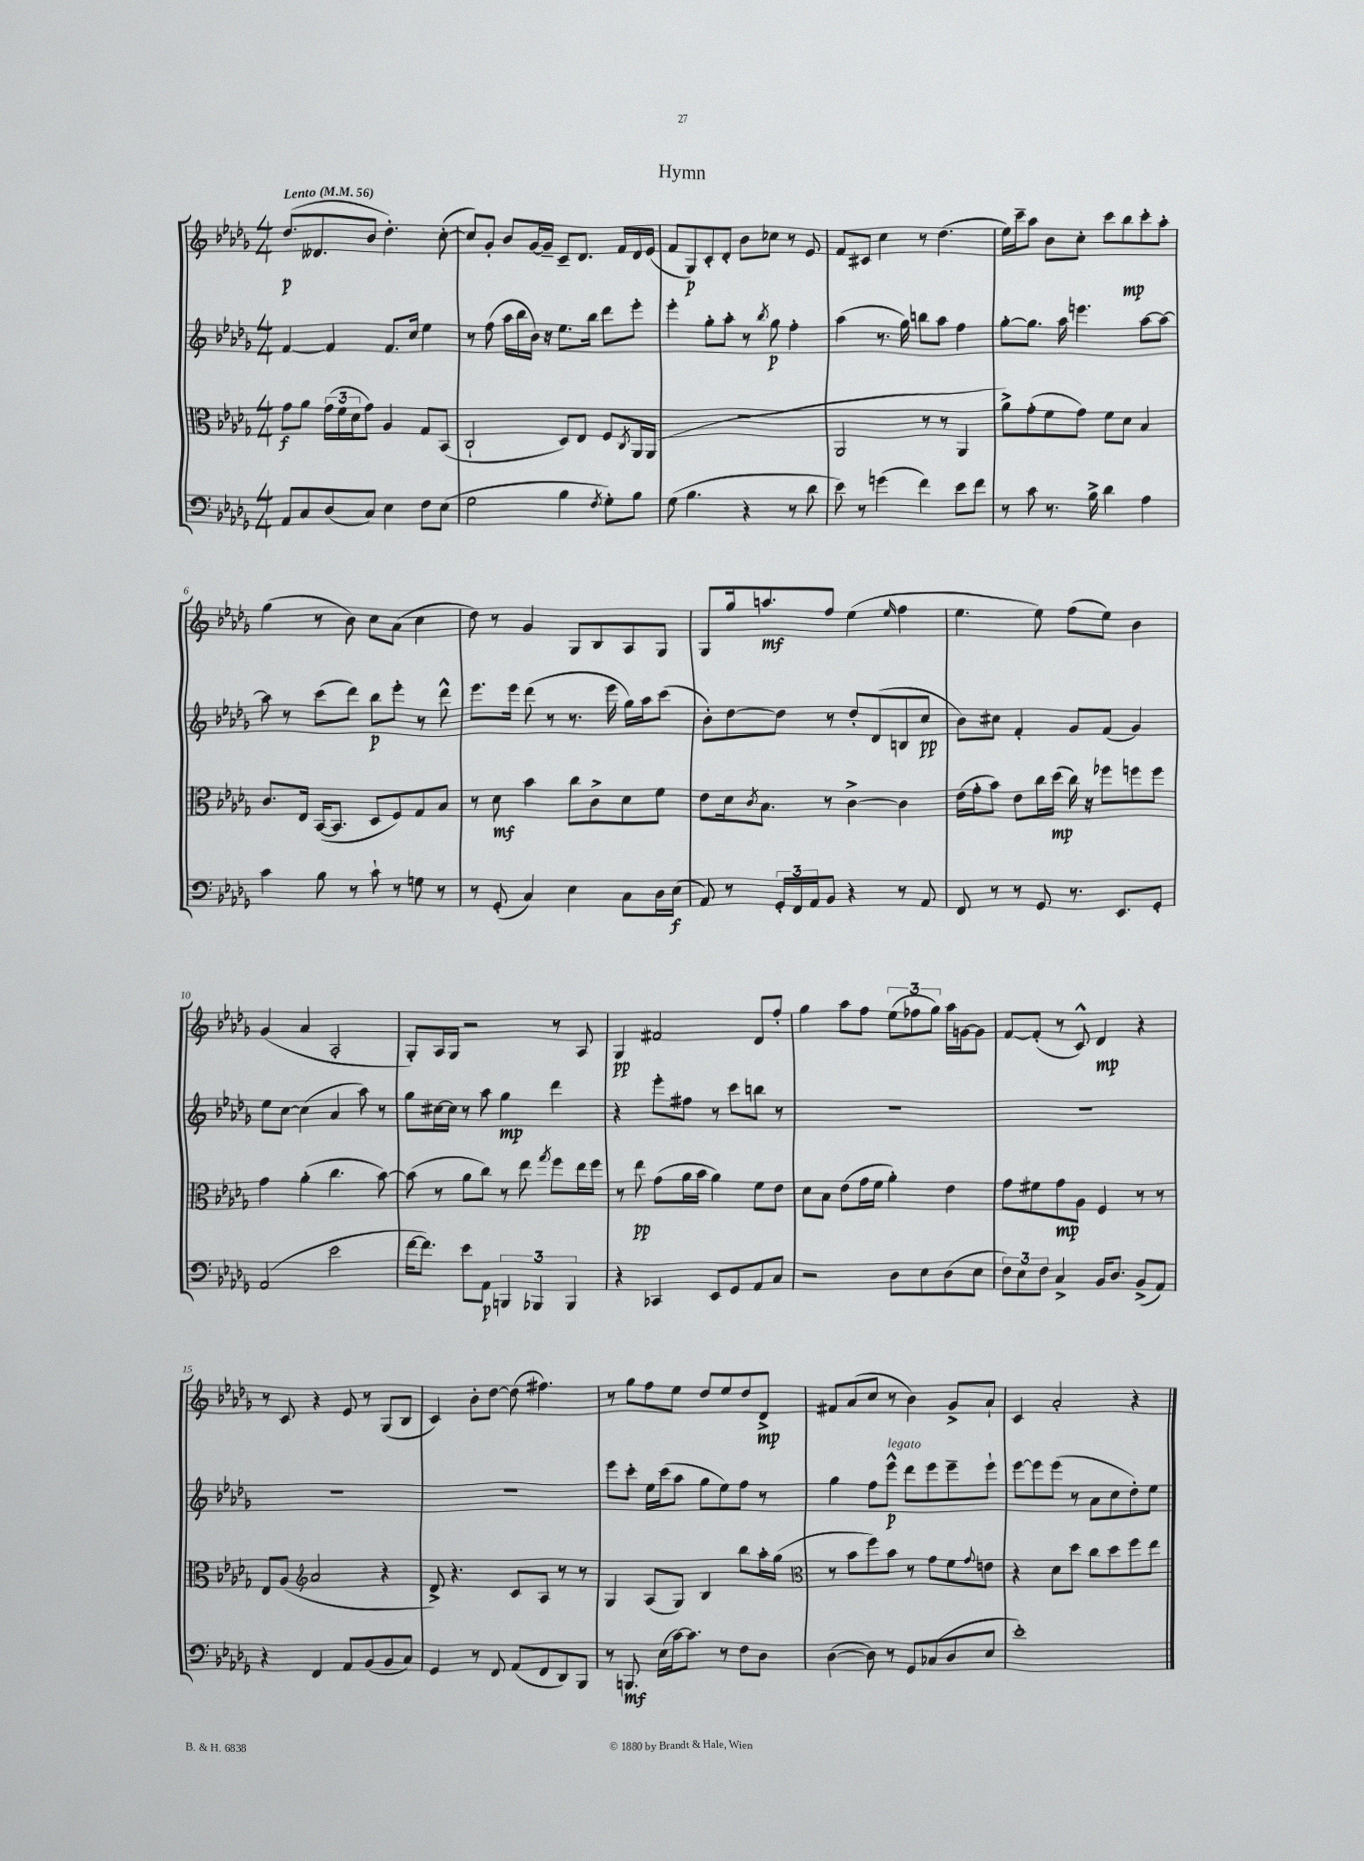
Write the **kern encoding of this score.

**kern	**dynam	**kern	**dynam	**kern	**dynam	**kern	**dynam
*part4	*part4	*part3	*part3	*part2	*part2	*part1	*part1
*staff4	*staff4	*staff3	*staff3	*staff2	*staff2	*staff1	*staff1
*clefF4	*	*clefC3	*	*clefG2	*	*clefG2	*
*k[b-e-a-d-g-]	*	*k[b-e-a-d-g-]	*	*k[b-e-a-d-g-]	*	*k[b-e-a-d-g-]	*
*M4/4	*	*M4/4	*	*M4/4	*	*M4/4	*
*MM56	*	*MM56	*	*MM56	*	*MM56	*
=1	=1	=1	=1	=1	=1	=1	=1
!	!	!	!	!	!	!LO:TX:a:B:t=Lento	!
8AA-/L	.	8g-\L	f	[4f/	.	(8.dd-/L	p
8C/	.	8a-\J	.	.	.	.	.
.	.	.	.	.	.	8.d--X/	.
(8D-/	.	(24g-\LL	.	4f/]	.	.	.
.	.	24f\	.	.	.	.	.
.	.	24d-\J	.	.	.	.	.
8C/J)	.	8g-\J)	.	.	.	8b-/J	.
4E-\	.	4A-/	.	8.f/L	.	4.dd-'\)	.
.	.	.	.	16cc/Jk	.	.	.
8F\L	.	8G-/L	.	4ee-\	.	.	.
(8E-\J	.	(8BB-/J	.	.	.	([8cc'\	.
=2	=2	=2	=2	=2	=2	=2	=2
2G-\	.	2C`/	.	8r	.	8cc/L])	.
.	.	.	.	(8ff\	.	8g-'/J	.
.	.	.	.	16aa-\LL	.	8b-/L	.
.	.	.	.	16bb-\	.	.	.
.	.	.	.	16b-\JJ)	.	[16g-/L	.
.	.	.	.	16r	.	16g-~/JJ]	.
4B-\	.	8D-/L)	.	8.ee-\L	.	8c~/L	.
.	.	8E-/J	.	.	.	8.d-/J	.
.	.	.	.	16bb-\Jk	.	.	.
8qF/	.	.	.	.	.	.	.
8G-'\L)	.	8F/L	.	8ddd-\L	.	.	.
.	.	.	.	.	.	16f/LL	.
.	.	8qC/	.	.	.	.	.
8B-\J	.	16AA-/L	.	8eee-'\J	.	16d-/	.
.	.	(16AA-/JJ	.	.	.	(16e-/JJ	.
=3	=3	=3	=3	=3	=3	=3	=3
(8G-\	.	1r	.	4eee-'\	.	8f/L	.
4.B-\	.	.	.	.	.	8G-/)	p
.	.	.	.	8gg-'\L	.	8c'/	.
.	.	.	.	8aa-'\J	.	8d-'/J	.
4r	.	.	.	8r	.	8b-\L	.
.	.	.	.	8qbb-/	.	.	.
.	.	.	.	8gg-\	p	8cc-X\J	.
8r	.	.	.	4ff'\	.	8r	.
8d-\	.	.	.	.	.	8e-/	.
=4	=4	=4	=4	=4	=4	=4	=4
8e-\)	.	2AA-/	.	(4aa-\	.	8f/L	.
8r	.	.	.	.	.	8c#X/J	.
(4gn\	.	.	.	8.r	.	4cc\	.
.	.	.	.	16gg-\)	.	.	.
4f\)	.	8r	.	8bbn\L	.	8r	.
.	.	8r	.	8aa-\J	.	(4.dd-\	.
8e-\L	.	4AA-/	.	4ff\	.	.	.
8f\J	.	.	.	.	.	.	.
=5	=5	=5	=5	=5	=5	=5	=5
8r	.	8a-^\L)	.	[8gg-'\L	.	16ee-\LL)	.
.	.	.	.	.	.	16ccc~\J	.
8c\	.	(8g-'\	.	8.gg-\J]	.	8aa-\J	.
8.r	.	8f\	.	.	.	8b-\L	.
.	.	.	.	16aa-\	.	.	.
.	.	8g-\J)	.	4.eeen\	.	8cc'\J	.
16B-^\	.	.	.	.	.	.	.
4d-\	.	8f\L	.	.	.	8ccc\L	.
.	.	8d-\J	.	.	.	8bb-\	mp
4A-\	.	4B-/	.	[8aa-\L	.	8ccc'\	.
.	.	.	.	8aa-\J_	.	8aa-'\J	.
!!LO:LB:g=z
=6	=6	=6	=6	=6	=6	=6	=6
4c\	.	8.c/L	.	8aa-\]	.	(4gg-\	.
.	.	.	.	8r	.	.	.
.	.	16E-/Jk	.	.	.	.	.
8B-\	.	([16BB-/KL	.	(8ccc\L	.	8r	.
.	.	8.BB-/J]	.	.	.	.	.
8r	.	.	.	8ddd-\J)	.	8b-\)	.
8c`\	.	8D-/L	.	8bb-\L	p	8cc\L	.
8r	.	8F/)	.	8eee-'\J	.	(8a-\J	.
8Gn\	.	8G-/	.	8r	.	4cc\	.
8r	.	8B-/J	.	8ddd-^^\	.	.	.
=7	=7	=7	=7	=7	=7	=7	=7
8r	.	8r	.	8.eee-\L	.	8dd-\)	.
(8GG-'/	.	8d-\	mf	.	.	8r	.
.	.	.	.	16eee-\Jk	.	.	.
4C/)	.	4b-\	.	(8ddd-\	.	4g-/	.
.	.	.	.	8r	.	.	.
4E-\	.	8cc\L	.	8.r	.	8G-/L	.
.	.	8c^\	.	.	.	8B-/	.
.	.	.	.	16eee-\	.	.	.
8C\L	.	8d-\	.	16gg-\LL)	.	8A-/	.
.	.	.	.	16aa-\J	.	.	.
16D-\L	.	8f\J	.	(8ccc\J	.	8G-/J	.
(16E-\JJ	f	.	.	.	.	.	.
=8	=8	=8	=8	=8	=8	=8	=8
8AA-/)	.	8e-\L	.	8b-'\L)	.	8G-/L	.
8r	.	16d-\k	.	[8dd-\	.	16gg-/k	.
.	.	8qc/	.	.	.	.	.
.	.	8.B-\J	.	.	.	8.aan/	mf
24GG-'/LL	.	.	.	8dd-\J]	.	.	.
24FF/	.	.	.	.	.	.	.
24AA-/J	.	.	.	.	.	.	.
8BB-/J	.	8r	.	8r	.	8ff/J	.
4r	.	[4c^\	.	8dd-'/L	.	(4ee-\	.
.	.	.	.	(8d-/	.	.	.
.	.	.	.	.	.	16qqee-/	.
8r	.	4c\]	.	8Bn/	.	4ff\	.
8AA-/	.	.	.	8cc/J	pp	.	.
=9	=9	=9	=9	=9	=9	=9	=9
8FF/	.	(16e-\LL	.	8b-\L)	.	4.ee-\	.
.	.	16g-'\J	.	.	.	.	.
8r	.	8b-\J)	.	8cc#X\J	.	.	.
8r	.	8e-\L	.	4f'/	.	.	.
8GG-/	.	16cc\L	.	.	.	8ee-\)	.
.	.	(16dd-\JJ	mp	.	.	.	.
8.r	.	16cc\)	.	8g-/L	.	(8ff\L	.
.	.	16r	.	.	.	.	.
.	.	8ff-X\L	.	(8f/J	.	8ee-\J)	.
8.EE-/L	.	.	.	.	.	.	.
.	.	8ffn\	.	4g-/)	.	4b-\	.
8GG-'/J	.	8ff\J	.	.	.	.	.
!!LO:LB:g=z
=10	=10	=10	=10	=10	=10	=10	=10
(2AA-/	.	4g-\	.	8ee-\L	.	(4g-/	.
.	.	.	.	[8cc\J	.	.	.
.	.	(4a-'\	.	(4cc\]	.	4a-/	.
2e-\	.	4.cc\	.	4a-/	.	2A-'/	.
.	.	.	.	8aa-\)	.	.	.
.	.	[8b-\)	.	8r	.	.	.
=11	=11	=11	=11	=11	=11	=11	=11
[16f\KL	.	(8b-\]	.	8gg-\L	.	8G-'/L)	.
8.f\J])	.	.	.	.	.	.	.
.	.	8r	.	[16cc#X\L	.	16A-/L	.
.	.	.	.	16cc#\JJ]	.	16G-/JJ	.
8e-\L	.	8a-\L	.	8r	.	2r	.
8AA-\J	p	8cc\J)	.	8aa-\	.	.	.
6BBBn/	.	8r	.	4gg-\	mp	.	.
.	.	8ee-\	.	.	.	.	.
6BBB-X/	.	.	.	.	.	.	.
.	.	8qgg-/	.	.	.	.	.
.	.	8ff\L	.	4ddd-\	.	8r	.
6BBB-/	.	.	.	.	.	.	.
.	.	16ee-\L	.	.	.	8A-/	.
.	.	16ff\JJ	.	.	.	.	.
=12	=12	=12	=12	=12	=12	=12	=12
4r	.	8r	.	4r	.	4G-/	pp
.	.	8ee-\	pp	.	.	.	.
4CC-X/	.	(8g-\L	.	8eee-'\L	.	2f#X/	.
.	.	16a-\L	.	8ff#X\J	.	.	.
.	.	16b-\JJ	.	.	.	.	.
8EE-/L	.	4a-\)	.	8r	.	.	.
8GG-/	.	.	.	8ccc\L	.	.	.
8AA-/	.	8f\L	.	8bbn\J	.	8d-/L	.
8C/J	.	8e-\J	.	8r	.	8ff'/J	.
=13	=13	=13	=13	=13	=13	=13	=13
2r	.	8d-\L	.	1r	.	4gg-\	.
.	.	8B-\J	.	.	.	.	.
.	.	(8e-\L	.	.	.	8aa-\L	.
.	.	16g-\L	.	.	.	8ff\J	.
.	.	16f\JJ	.	.	.	.	.
8D-\L	.	4a-'\)	.	.	.	(12ee-\L	.
.	.	.	.	.	.	12ff-X\	.
8E-\	.	.	.	.	.	.	.
.	.	.	.	.	.	12gg-\J)	.
(8D-\	.	4e-\	.	.	.	16aa-\LL	.
.	.	.	.	.	.	[16gn\J	.
8E-\J	.	.	.	.	.	8g\J]	.
=14	=14	=14	=14	=14	=14	=14	=14
12F\L)	.	8g-\L	.	1r	.	[8f/L	.
12E-\	.	.	.	.	.	.	.
.	.	8f#X\	.	.	.	(8f'/J]	.
12F\J	.	.	.	.	.	.	.
4C^/	.	8g-\	mp	.	.	8r	.
.	.	8A-\J	.	.	.	8c^^/)	.
16BB-/KL	.	4F/	.	.	.	4d-/	mp
8.D-/J	.	.	.	.	.	.	.
(8BB-^/L	.	8r	.	.	.	4r	.
8AA-/J)	.	8r	.	.	.	.	.
!!LO:LB:g=z
=15	=15	=15	=15	=15	=15	=15	=15
4r	.	8E-/L	.	1r	.	8r	.
.	.	(8A-/J	.	.	.	8c/	.
*	*	*clefG2	*	*	*	*	*
4FF/	.	2a-/	.	.	.	4r	.
8AA-/L	.	.	.	.	.	8e-/	.
(8BB-/	.	.	.	.	.	8r	.
8BB-/	.	4r	.	.	.	(8G-/L	.
8C/J)	.	.	.	.	.	8B-/J	.
=16	=16	=16	=16	=16	=16	=16	=16
4GG-/	.	8d-^/)	.	1r	.	4c/)	.
.	.	4.r	.	.	.	.	.
8r	.	.	.	.	.	8b-'\L	.
8FF/	.	.	.	.	.	[8dd-\J	.
(8AA-/L	.	8c/L	.	.	.	(8dd-\]	.
8FF/	.	8A-/J	.	.	.	4.ff#X\)	.
8DD-/)	.	8r	.	.	.	.	.
8BBB-/J	.	8r	.	.	.	.	.
=17	=17	=17	=17	=17	=17	=17	=17
8r	.	4G-/	.	8eee-\L	.	8r	.
8.BBBn/	mf	.	.	8ccc'\J	.	8gg-\L	.
.	.	(8A-/L	.	16ee-\LL	.	8ff\	.
(16E-\LL	.	.	.	(16ccc\J	.	.	.
[16c\J)	.	8G-/J)	.	8aa-\J	.	8ee-\J	.
8.c\J]	.	.	.	.	.	.	.
.	.	4B-/	.	8gg-\L	.	8dd-/L	.
8r	.	.	.	8ee-\)	.	8ee-/	.
8F\L	.	8bb-\L	.	8ff\J	.	8dd-/	.
8D-\J	.	16aa-'\L	.	8r	.	8d-^/J	mp
.	.	(16gg-\JJ	.	.	.	.	.
=18	=18	=18	=18	=18	=18	=18	=18
*	*	*clefC3	*	*	*	*	*
([4D-\	.	8r	.	4gg-\	.	8f#X/L	.
.	.	8b-\L	.	.	.	(8a-/	.
8D-\])	.	8ff\)	.	8ff\L	.	8cc/J	.
!	!	!	!	!LO:TX:a:i:t=legato	!	!	!
8r	.	8b-\J	.	8eee-^^\J	p	8r	.
8GG-/L	.	8r	.	8ddd-\L	.	4b-\)	.
(8C-X/	.	8g-\L	.	8eee-\	.	.	.
8D-/	.	8f\	.	8eee-~\	.	8g-^/L	.
.	.	8qqg-/	.	.	.	.	.
8E-/J	.	8en\J	.	8eee-`\J	.	8a-`/J	.
=19	=19	=19	=19	=19	=19	=19	=19
1e-')	.	4r	.	[8eee-\L	.	4c/	.
.	.	.	.	8eee-\]	.	.	.
.	.	8d-\L	.	(8eee-\J	.	2a-'/	.
.	.	8dd-\J	.	8r	.	.	.
.	.	8cc\L	.	8a-\L	.	.	.
.	.	8dd-\	.	8cc\	.	.	.
.	.	8ff\	.	8dd-'\)	.	4r	.
.	.	8ee-\J	.	8ee-\J	.	.	.
==	==	==	==	==	==	==	==
*-	*-	*-	*-	*-	*-	*-	*-
